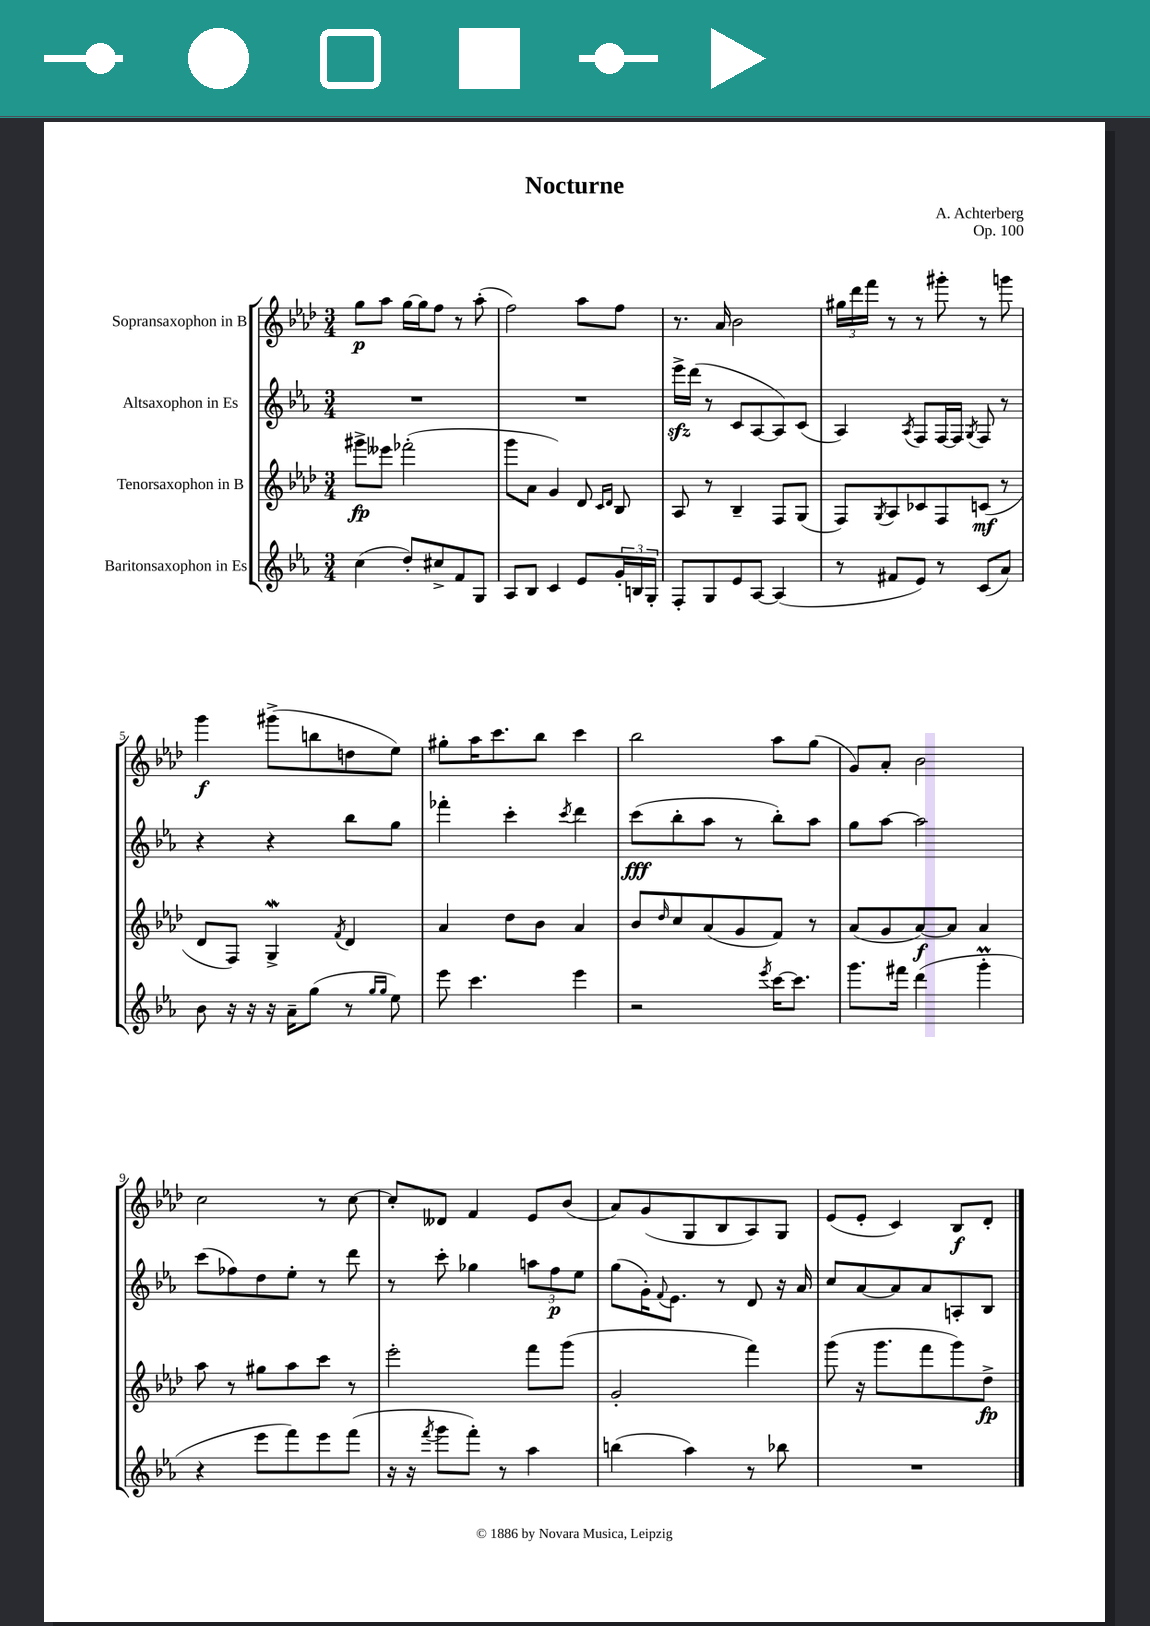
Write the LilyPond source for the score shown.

\header { title = "Nocturne" composer = "A. Achterberg" opus = "Op. 100" }
<<
\new StaffGroup <<
\new Staff = "s0" \with { instrumentName = "Sopransaxophon in B" } {
    \clef treble \key aes \major \numericTimeSignature \time 3/4
    g''8\p aes''8 g''16~ g''16 f''8 r8 aes''8-.( |
    f''2) aes''8 f''8 |
    r8. aes'16 bes'2 |
    \tuplet 3/2 { gis''16 des'''16 f'''16 } r8 r8 gis'''8-. r8 g'''8 |
    g'''4\f gis'''8->( b''8 d''8 ees''8) |
    gis''8-. aes''16 c'''8. bes''8 c'''4 |
    bes''2 aes''8 g''8( |
    g'8) aes'8-. bes'2 |
    c''2 r8 c''8~ |
    c''8-. deses'8 f'4 ees'8 bes'8( |
    aes'8) g'8( g8 bes8 aes8) g8 |
    ees'8( ees'8-. c'4) bes8\f des'8-. \bar "|." |
}
\new Staff = "s1" \with { instrumentName = "Altsaxophon in Es" } {
    \clef treble \key ees \major \numericTimeSignature \time 3/4
    R2. |
    R2. |
    ees'''16->\sfz d'''16( r8 c'8 aes8~ aes8) c'8( |
    aes4) \acciaccatura { aes8 } f8 f16~ f16 \acciaccatura { g8 } f8 r8 |
    r4 r4 bes''8 g''8 |
    fes'''4-. c'''4-. \acciaccatura { c'''8 } d'''4 |
    c'''8\fff( bes''8-. aes''8 r8 bes''8-.) aes''8 |
    g''8 aes''8~ aes''2 |
    c'''8( fes''8) d''8 ees''8-. r8 d'''8 |
    r8 c'''8-. ges''4 \tuplet 3/2 { a''8 f''8\p ees''8 } |
    g''8( g'16-.) \appoggiatura { f'8 } ees'8. r8 d'8 r16 aes'16 |
    c''8 aes'8~ aes'8 aes'8 a8-. bes8 \bar "|." |
}
\new Staff = "s2" \with { instrumentName = "Tenorsaxophon in B" } {
    \clef treble \key aes \major \numericTimeSignature \time 3/4
    gis'''8->\fp eeses'''8 fes'''2-.( |
    g'''8 aes'8 g'4) des'8 \grace { c'16 des'16 } bes8 |
    aes8 r8 bes4-- f8 g8( |
    f8) \acciaccatura { g8 } aes8 ces'8 f8 c'8\mf( r8 |
    des'8 f8) g4->\mordent \acciaccatura { f'8 } des'4 |
    aes'4 des''8 bes'8 aes'4 |
    bes'8 \grace { des''16 } c''8 aes'8( g'8 f'8) r8 |
    aes'8( g'8 aes'8~\f) aes'8 aes'4 |
    aes''8 r8 gis''8 aes''8 c'''8 r8 |
    ees'''2-. f'''8 g'''8( |
    g'2-. f'''4) |
    g'''8( r16 g'''8. f'''8 g'''8) des''8->\fp \bar "|." |
}
\new Staff = "s3" \with { instrumentName = "Baritonsaxophon in Es" } {
    \clef treble \key ees \major \numericTimeSignature \time 3/4
    c''4( d''8-.) cis''8-> f'8 g8 |
    aes8 bes8 c'4 ees'8 \tuplet 3/2 { g'16-. b16 g16-. } |
    f8-. g8 ees'8 aes8~ aes4( |
    r8 fis'8 ees'8) r8 c'8( aes'8) |
    bes'8 r16 r16 r16 aes'16-- g''8( r8 \grace { g''16 g''16 } ees''8) |
    ees'''8 c'''4. ees'''4 |
    r2 \acciaccatura { ees'''8 } c'''16~ c'''8. |
    g'''8. fis'''16 d'''4( g'''4-.\prall |
    r4 ees'''8 f'''8) ees'''8 f'''8( |
    r16 r16 \acciaccatura { f'''8 } g'''8 f'''8-.) r8 aes''4 |
    b''4( aes''4) r8 bes''8 |
    R2. \bar "|." |
}
>>
>>
